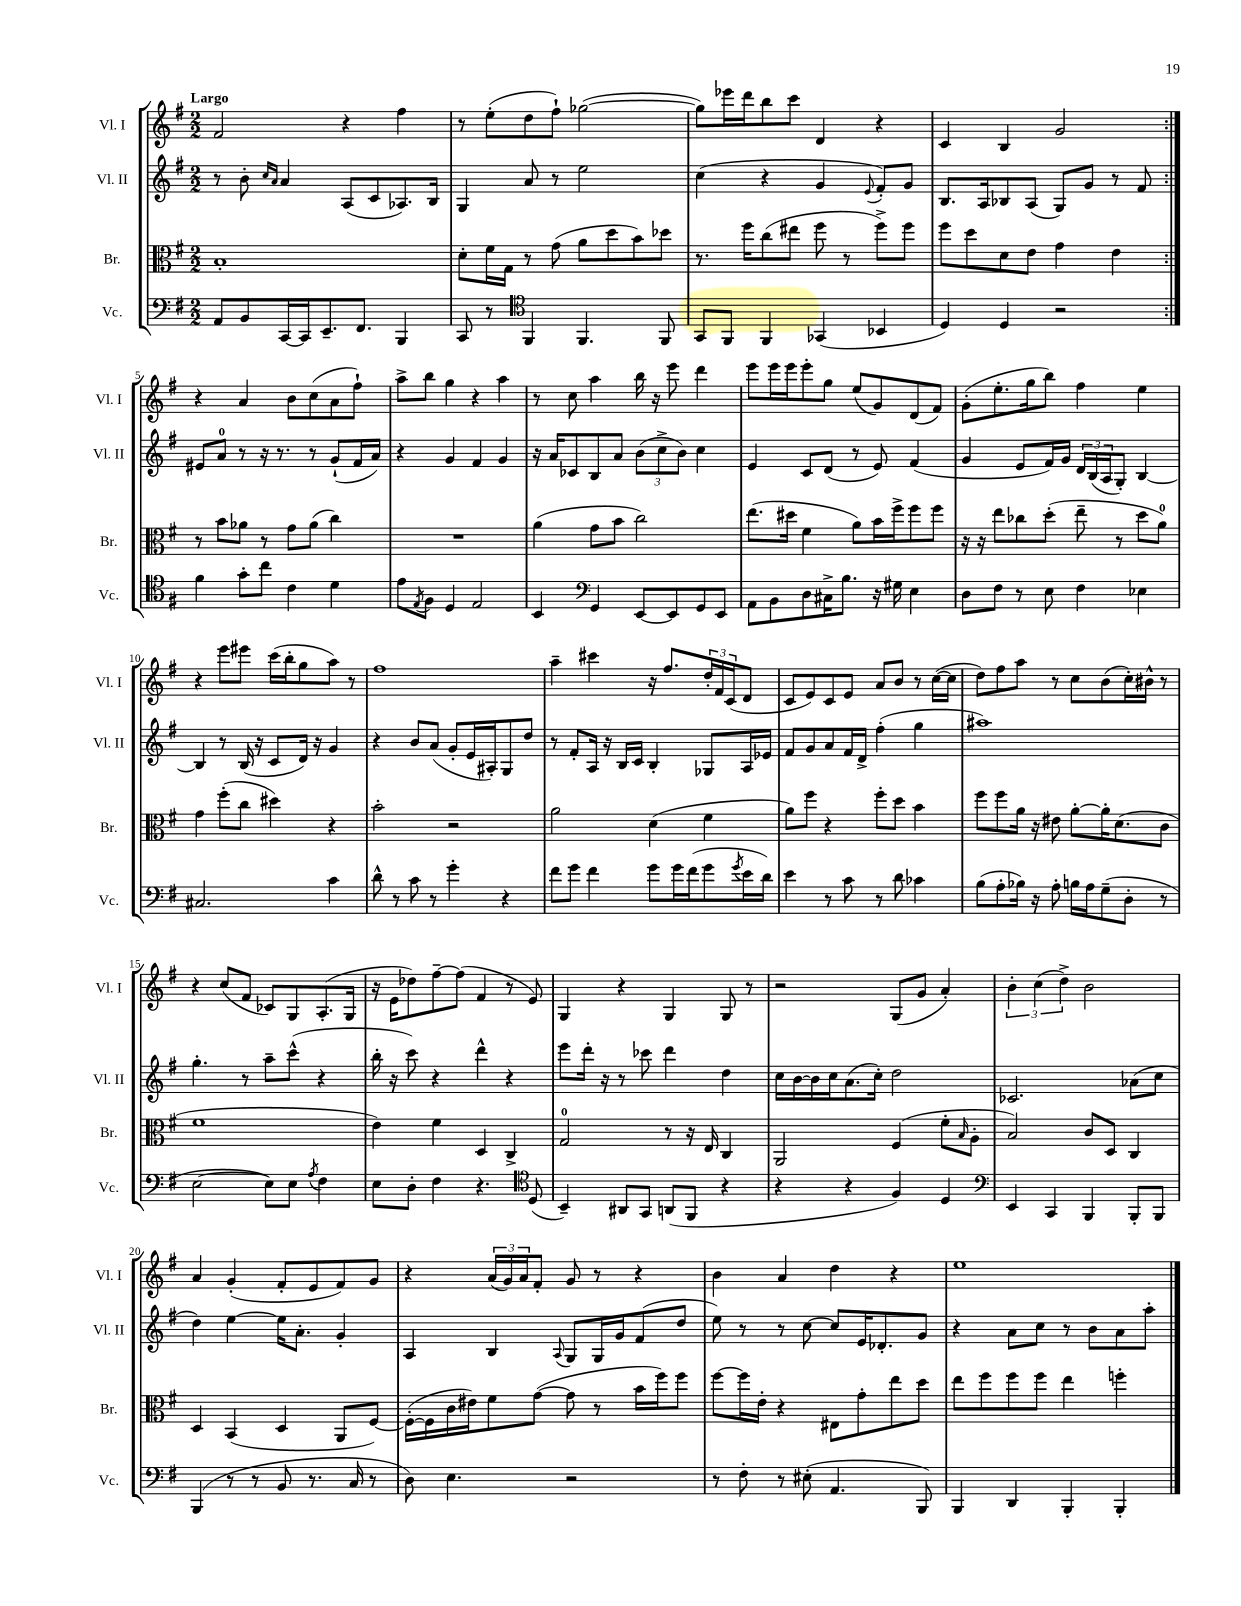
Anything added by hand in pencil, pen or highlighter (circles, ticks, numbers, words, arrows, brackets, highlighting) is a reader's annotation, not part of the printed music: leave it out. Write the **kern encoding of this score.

**kern	**kern	**kern	**kern
*part4	*part3	*part2	*part1
*staff4	*staff3	*staff2	*staff1
*I"Vc.	*I"Br.	*I"Vl. II	*I"Vl. I
*I'Vc.	*I'Br.	*I'Vl. II	*I'Vl. I
*clefF4	*clefC3	*clefG2	*clefG2
*k[f#]	*k[f#]	*k[f#]	*k[f#]
*M2/2	*M2/2	*M2/2	*M2/2
=1	=1	=1	=1
!	!	!	!LO:TX:a:B:t=Largo
8AA/L	1B'	8r	2f#/
8BB/	.	8b'\	.
.	.	16qqcc/LL	.
.	.	16qqa/JJ	.
[16CC/L	.	4a/	.
16CC/J]	.	.	.
8.EE~/	.	.	.
.	.	(8A/L	4r
8.FF#/J	.	.	.
.	.	8c/	.
4BBB/	.	8.A-X/)	4ff#\
.	.	16B/Jk	.
=2	=2	=2	=2
8CC/	8d'\L	4G/	8r
8r	16f#\L	.	(8ee'\L
.	16G\JJ	.	.
*clefC4	*	*	*
4FF#/	8r	8a/	8dd\
.	(8g\	8r	8ff#`\J)
4.FF#/	8a\L	2ee\	([2gg-X\
.	8dd\	.	.
.	8b\)	.	.
8FF#/	8dd-X\J	.	.
=3	=3	=3	=3
8GG/L	8.r	(4cc\	8gg-\L])
8FF#/J	.	.	16eee-X\L
.	16ff#\KL	.	16ddd\J
4FF#/	(8cc\	4r	8bb\
.	8ee#X\J	.	8ccc\J
(4GG-X/	8ff#\	4g/	4d/
.	8r	.	.
.	.	8qqe/	.
4BB-X/	8ff#^\L)	8f#'/L)	4r
.	8ff#\J	8g/J	.
=4	=4	=4	=4
4D/)	8ff#\L	8.B/L	4c/
.	8dd\	.	.
.	.	16A/k	.
4D/	8d\	8B-X/	4B/
.	8e\J	(8A/J	.
2r	4g\	8G/L)	2g/
.	.	8g/J	.
.	4e\	8r	.
.	.	8f#/	.
!!LO:LB:g=z
=5:|!	=5:|!	=5:|!	=5:|!
4f#\	8r	8e#X/L	4r
.	8b\L	8a/J	.
8g'\L	8a-X\J	8r	4a/
8cc\J	8r	16r	.
.	.	8.r	.
4c\	8g\L	.	8b\L
.	(8a-\J	8r	(8cc\
4d\	4cc\)	(8g`/L	8a\
.	.	16f#/L	8ff#`\J)
.	.	16a/JJ)	.
=6	=6	=6	=6
8e\L	1r	4r	8aa^\L
8qE/	.	.	.
8F#\J	.	.	8bb\J
4D/	.	4g/	4gg\
2E/	.	4f#/	4r
.	.	4g/	4aa\
=7	=7	=7	=7
4BB/	(4a\	16r	8r
.	.	16a/KL	.
.	.	8c-X/	8cc\
*clefF4	*	*	*
4GG/	8g\L	8B/	4aa\
.	8b\J	8a/J	.
[8EE/L	2cc\)	(12b\L	16bb\
.	.	.	16r
.	.	12cc^\	.
8EE/]	.	.	8eee\
.	.	12b\J)	.
8GG/	.	4cc\	4ddd\
8EE/J	.	.	.
=8	=8	=8	=8
8AA\L	(8.ee\L	4e/	8eee\L
8BB\	.	.	16eee\L
.	16dd#X\Jk	.	16eee\J
8D\	4f#\	8c/L	8eee'\
16C#X^\K	.	(8d/J	8gg\J
8.B\J	.	.	.
.	8a\L)	8r	(8ee/L
16r	16b\L	8e/)	8g/)
16G#X\	16ff#^\J	.	.
4E\	8ff#\	(4f#/	(8d/
.	8ff#\J	.	8f#/J)
=9	=9	=9	=9
8D\L	16r	4g/	(8g'\L
.	16r	.	.
8F#\J	8ee\L	.	8.ee'\
8r	8cc-X\	8e/L	.
.	.	.	16gg\k
8E\	(8dd'\J	16f#/L)	8bb\J)
.	.	16g/JJ	.
4F#\	8ee~\	24d/LL	4ff#\
.	.	(24B/	.
.	.	24A/J	.
.	8r	8G'/J)	.
4E-X\	8dd\L	[4B/	4ee\
.	8a\J)	.	.
!!LO:LB:g=z
=10	=10	=10	=10
2.C#X/	4g\	4B/]	4r
.	(8ff#'\L	8r	8eee\L
.	8cc\J	(16B/	8eee#X\J
.	.	16r	.
.	4dd#X\)	8c/L	(16ccc\LL
.	.	.	16bb'\J
.	.	16d/Jk)	8gg\
.	.	16r	.
4c\	4r	4g/	8aa\J)
.	.	.	8r
=11	=11	=11	=11
8d^^\	2b'\	4r	1ff#
8r	.	.	.
8c\	.	8b/L	.
8r	.	(8a/J	.
4g'\	2r	8g'/L	.
.	.	16e/L	.
.	.	16A#X'/J)	.
4r	.	8G/	.
.	.	8dd/J	.
=12	=12	=12	=12
8f#\L	2a\	8r	4aa~\
8g\J	.	8f#'/L	.
4f#\	.	16A/Jk	4ccc#X\
.	.	16r	.
.	.	16B/LL	.
.	.	16c/JJ	.
8g\L	(4d\	4B'/	16r
.	.	.	8.ff#/L
16g\L	.	.	.
(16f#\J	.	.	.
8g\	4f#\	8G-X/L	24dd'/L
.	.	.	24f#/
.	.	.	(24c/J
8qg/	.	.	.
16e\L	.	16A/L	8d/J
16d\JJ)	.	16e-X/JJ	.
=13	=13	=13	=13
4e\	8a\L)	8f#/L	8c/L
.	8ff#\J	8g/	8e/)
8r	4r	8a/	8c/
8c\	.	16f#/L	8e/J
.	.	16d^/JJ	.
8r	8ff#'\L	(4ff#'\	8a/L
8d\	8dd\J	.	8b/J
4c-X\	4b\	4gg\	8r
.	.	.	([16cc\LL
.	.	.	16cc\JJ]
=14	=14	=14	=14
(8B\L	8ff#\L	1aa#X)	8dd\L)
8A'\	8ff#\	.	8ff#\
16B-X\Jk)	16a\Jk	.	8aa\J
16r	16r	.	.
8A'\	8e#X\	.	8r
16Bn\LL	[8a'\L	.	8cc\L
16A\J	.	.	.
(8G~\	16a'\K]	.	(8b\
.	(8.d\	.	.
8D'\J	.	.	16cc'\L)
.	.	.	16b#X^^\JJ
8r	8c\J	.	8r
!!LO:LB:g=z
=15	=15	=15	=15
[2E\	1f#	4.gg'\	4r
.	.	.	(8cc/L
.	.	8r	8f#/J
8E\L])	.	8aa~\L	8c-X/L)
8E\J	.	(8ccc^^\J	8G/
8qA/	.	.	.
4F#\	.	4r	(8.A'/
.	.	.	16G/Jk
=16	=16	=16	=16
8E\L	4e\)	16bb'\	16r
.	.	16r	16e\KL
8D'\J	.	8ccc\)	8dd-X\)
4F#\	4f#\	4r	[8ff#~\
.	.	.	(8ff#\J]
4.r	4D/	4ddd^^\	4f#/
.	4C^/	4r	8r
*clefC4	*	*	*
(8D/	.	.	8e/)
=17	=17	=17	=17
4BB~/)	2G/	8eee\L	4G/
.	.	16ddd'\Jk	.
.	.	16r	.
8AA#X/L	.	8r	4r
8GG/J	.	8ccc-X\	.
(8AAn/L	8r	4ddd\	4G/
8FF#/J	16r	.	.
.	16E/	.	.
4r	4C/	4dd\	8G/
.	.	.	8r
=18	=18	=18	=18
4r	2AA/	16cc\LL	2r
.	.	[16b\	.
.	.	16b\]	.
.	.	16cc\J	.
4r	.	(8.a\	.
.	.	16cc'\Jk)	.
4F#/)	(4F#/	2dd\	(8G/L
.	.	.	8g/J
4D/	8f#'\L	.	4a'/)
.	16qqB/	.	.
.	8A'\J	.	.
=19	=19	=19	=19
*clefF4	*	*	*
4EE/	2B/)	2.c-X/	6b'\
.	.	.	(6cc\
4CC/	.	.	.
.	.	.	6dd^\)
4BBB/	8c/L	.	2b\
.	8D/J	.	.
8BBB'/L	4C/	(8a-X\L	.
8BBB/J	.	8cc\J	.
!!LO:LB:g=z
=20	=20	=20	=20
(4BBB/	4D/	4dd\)	4a/
8r	(4BB/	[4ee\	(4g'/
8r	.	.	.
8BB/	4D/	16ee\KL]	8f#'/L
.	.	8.a'\J	.
8.r	.	.	8e/
.	8AA/L	4g'/	8f#/)
16C/	.	.	.
8r	[8F#/J)	.	8g/J
=21	=21	=21	=21
8D\)	(16F#'\LL_	4A/	4r
.	16F#\]	.	.
4.E\	16c\	.	.
.	16e#X\J)	.	.
.	8f#\	4B/	(24a/LL
.	.	.	24g/)
.	.	.	24a/J
.	([8g\J	.	8f#'/J
.	.	8qqA/	.
2r	8g\]	8G/L	8g/
.	8r	16G/L	8r
.	.	16g/J	.
.	16b\LL	(8f#/	4r
.	16ff#\J)	.	.
.	8ff#\J	8dd/J	.
=22	=22	=22	=22
8r	[8ff#\L	8ee\)	4b\
8F#'\	16ff#\L]	8r	.
.	16e'\JJ	.	.
8r	4r	8r	4a/
(8E#X'\	.	[8cc\	.
4.AA/	8E#X\L	8cc/L]	4dd\
.	8g'\	16e/K	.
.	.	8.d-X'/	.
.	8ee\	.	4r
8BBB/)	8dd\J	8g/J	.
=23	=23	=23	=23
4BBB/	8ee\L	4r	1ee
.	8ff#\	.	.
4DD/	8ff#\	8a\L	.
.	8ff#\J	8cc\J	.
4BBB'/	4ee\	8r	.
.	.	8b\L	.
4BBB'/	4ffn'\	8a\	.
.	.	8aa'\J	.
==	==	==	==
*-	*-	*-	*-
